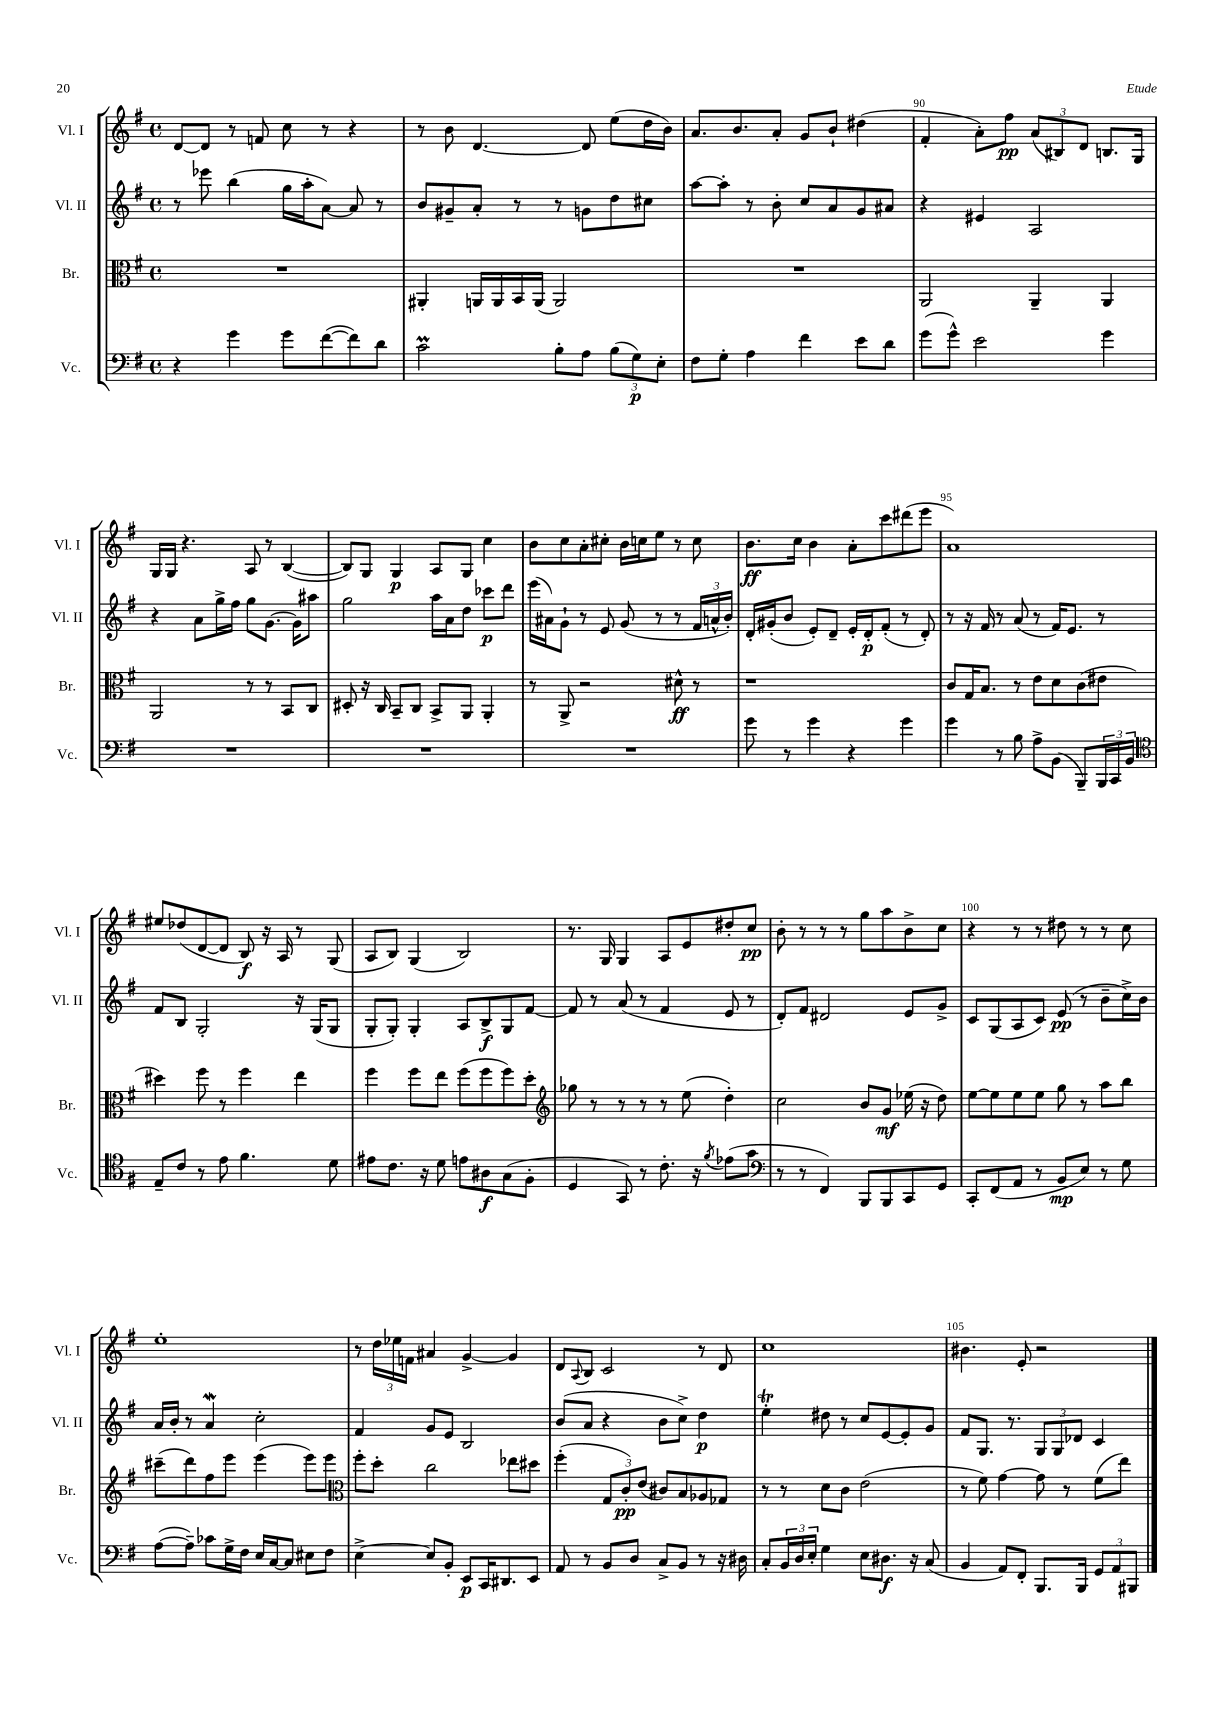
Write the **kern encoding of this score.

**kern	**kern	**kern	**kern
*staff4	*staff3	*staff2	*staff1
*clefF4	*clefC3	*clefG2	*clefG2
*k[f#]	*k[f#]	*k[f#]	*k[f#]
*M4/4	*M4/4	*M4/4	*M4/4
*met(c)	*met(c)	*met(c)	*met(c)
4r	1r	8r	[8d
.	.	8eee-	8d]
4g	.	(4bb	8r
.	.	.	8f
8g	.	16gg	8cc
.	.	16aa'	.
([8f#	.	[8a)	8r
8f#])	.	8a]	4r
8d	.	8r	.
=	=	=	=
2c	4AA#'	8b	8r
.	.	8g#~	8b
.	16AA	8a'	[4.d
.	16AA	.	.
.	16BB	8r	.
.	(16AA	.	.
8B'	2AA)	8r	.
8A	.	8g	8d]
(12B	.	8dd	(8ee
12G)	.	.	.
.	.	8cc#	16dd
12E'	.	.	.
.	.	.	16b)
=	=	=	=
8F#	1r	[8aa	8.a
8G'	.	8aa']	.
.	.	.	8.b
4A	.	8r	.
.	.	8b'	8a'
4f#	.	8cc	8g
.	.	8a	8b`
8e	.	8g	(4dd#
8d	.	8a#	.
=	=	=	=
(8g	2AA	4r	4f#'
8g^^)	.	.	.
2e	.	4e#	8a')
.	.	.	8ff#
.	4AA~	2A	(12a
.	.	.	12B#)
.	.	.	12d
4g	4AA	.	8.B
.	.	.	16G
=	=	=	=
1r	2AA	4r	16G
.	.	.	16G
.	.	.	4.r
.	.	8a	.
.	.	16gg^	.
.	.	16ff#	.
.	8r	8gg	8A
.	8r	[8.g	8r
.	8BB	.	([4B
.	.	16g]	.
.	8C	8aa#	.
=	=	=	=
1r	8D#'	2gg	8B])
.	16r	.	8G
.	16C	.	.
.	8BB~	.	4G
.	8C	.	.
.	8BB^	16aa	8A
.	.	16a	.
.	8AA	8dd	8G
.	4AA'	8ccc-	4cc
.	.	8ddd	.
=	=	=	=
1r	8r	(16eee	8b
.	.	16a#)	.
.	8AA^	8g`	8cc
.	2r	8r	8a'
.	.	8e	8cc#'
.	.	(8g	16b
.	.	.	16cc
.	.	8r	8ee
.	8d#^^	8r	8r
.	8r	24f#	8cc
.	.	24a^^	.
.	.	24b')	.
=	=	=	=
8g	1r	16d'	8.b
.	.	(16g#'	.
8r	.	8b	.
.	.	.	16cc
4g	.	8e')	4b
.	.	8d~	.
4r	.	16e'	8a'
.	.	16d'	.
.	.	(8f#'	8ccc
4g	.	8r	(8ddd#
.	.	8d')	8eee
=	=	=	=
4g	8c	8r	1a)
.	16G	16r	.
.	8.B	16f#	.
8r	.	8r	.
8B	8r	(8a	.
8A^	8e	8r	.
(8BB	8d	16f#)	.
.	.	8.e	.
8BBB~)	(8c	.	.
24BBB	8e#	8r	.
24CC	.	.	.
24BB	.	.	.
=	=	=	=
*clefC4	*	*	*
8E~	4dd#)	8f#	8ee#
8c	.	8B	(8dd-
8r	8ff#	2G'	[8d
8e	8r	.	8d]
4.f#	4ff#	.	8B)
.	.	.	16r
.	.	.	16A
.	4ee	16r	8r
.	.	(16G	.
8d	.	8G	(8G
=	=	=	=
8e#	4ff#	8G'	8A
8.c	.	8G')	8B)
.	8ff#	4G'	(4G
16r	.	.	.
8d	8ee	.	.
8e	(8ff#	8A	2B)
8A#	8ff#	8B^	.
(8G	8ff#)	8G	.
8F#'	8dd'	[8f#	.
=	=	=	=
*	*clefG2	*	*
4D	8gg-	8f#]	8.r
.	8r	8r	.
.	.	.	16G
8GG)	8r	(8a	4G
8r	8r	8r	.
8.c'	8r	4f#	8A
.	(8ee	.	8e
16r	.	.	.
8qf#	.	.	.
(8e-	4dd')	8e	8dd#'
8g	.	8r	8cc
=	=	=	=
*clefF4	*	*	*
8r	2cc	8d')	8b'
8r	.	8f#	8r
4FF#)	.	2d#	8r
.	.	.	8r
8BBB	8b	.	8gg
8BBB	8g	.	8aa
8CC	(16ee-	8e	8b^
.	16r	.	.
8GG	8dd)	8g^	8cc
=	=	=	=
8CC'	[8ee	8c	4r
(8FF#	8ee]	(8G	.
8AA	8ee	8A	8r
8r	8ee	8c)	8r
8BB	8gg	(8e	8dd#
8E)	8r	8r	8r
8r	8aa	8b~	8r
8G	8bb	16cc^)	8cc
.	.	16b	.
=	=	=	=
([8A	(8ccc#~	16a	1ee'
.	.	16b'	.
8A~])	8ddd)	8r	.
8c-	8ff#	4a	.
16G^	8eee	.	.
16F#	.	.	.
16E	(4eee	2cc'	.
[16C	.	.	.
8C]	.	.	.
8E#	8eee)	.	.
8F#	8eee	.	.
=	=	=	=
*	*clefC3	*	*
[4E^	8ff#'	4f#	8r
.	8dd'	.	24dd
.	.	.	24ee-
.	.	.	24f
8E]	2cc	8g	4a#
8BB'	.	8e	.
8EE	.	2B	[4g^
16CC	.	.	.
8.DD#	.	.	.
.	8ee-	.	4g]
8EE	8dd#	.	.
=	=	=	=
8AA	(4ff#'	(8b	8d
.	.	.	8qqA
8r	.	8a	8B
8BB	12G	4r	2c
.	12c')	.	.
8D	.	.	.
.	(12e	.	.
8C^	8c#)	8b	.
8BB	8B	8cc^)	.
8r	8A-	4dd	8r
16r	8G-	.	8d
16D#	.	.	.
=	=	=	=
8C'	8r	4ee'	1cc
24BB	8r	.	.
24D	.	.	.
24E'	.	.	.
4G	8d	8dd#	.
.	8c	8r	.
8E	(2e	8cc	.
8.D#	.	[8e	.
.	.	8e']	.
16r	.	.	.
(8C	.	8g	.
=	=	=	=
4BB	8r	8f#	4.b#
.	8f#)	8.G	.
8AA)	[4g	.	.
.	.	8.r	.
8FF#'	.	.	8e'
8.BBB	8g]	12G	2r
.	.	12G	.
.	8r	.	.
.	.	12d-	.
16BBB	.	.	.
12GG	(8f#	4c	.
12AA	.	.	.
.	8ee)	.	.
12BBB#	.	.	.
==	==	==	==
*-	*-	*-	*-
